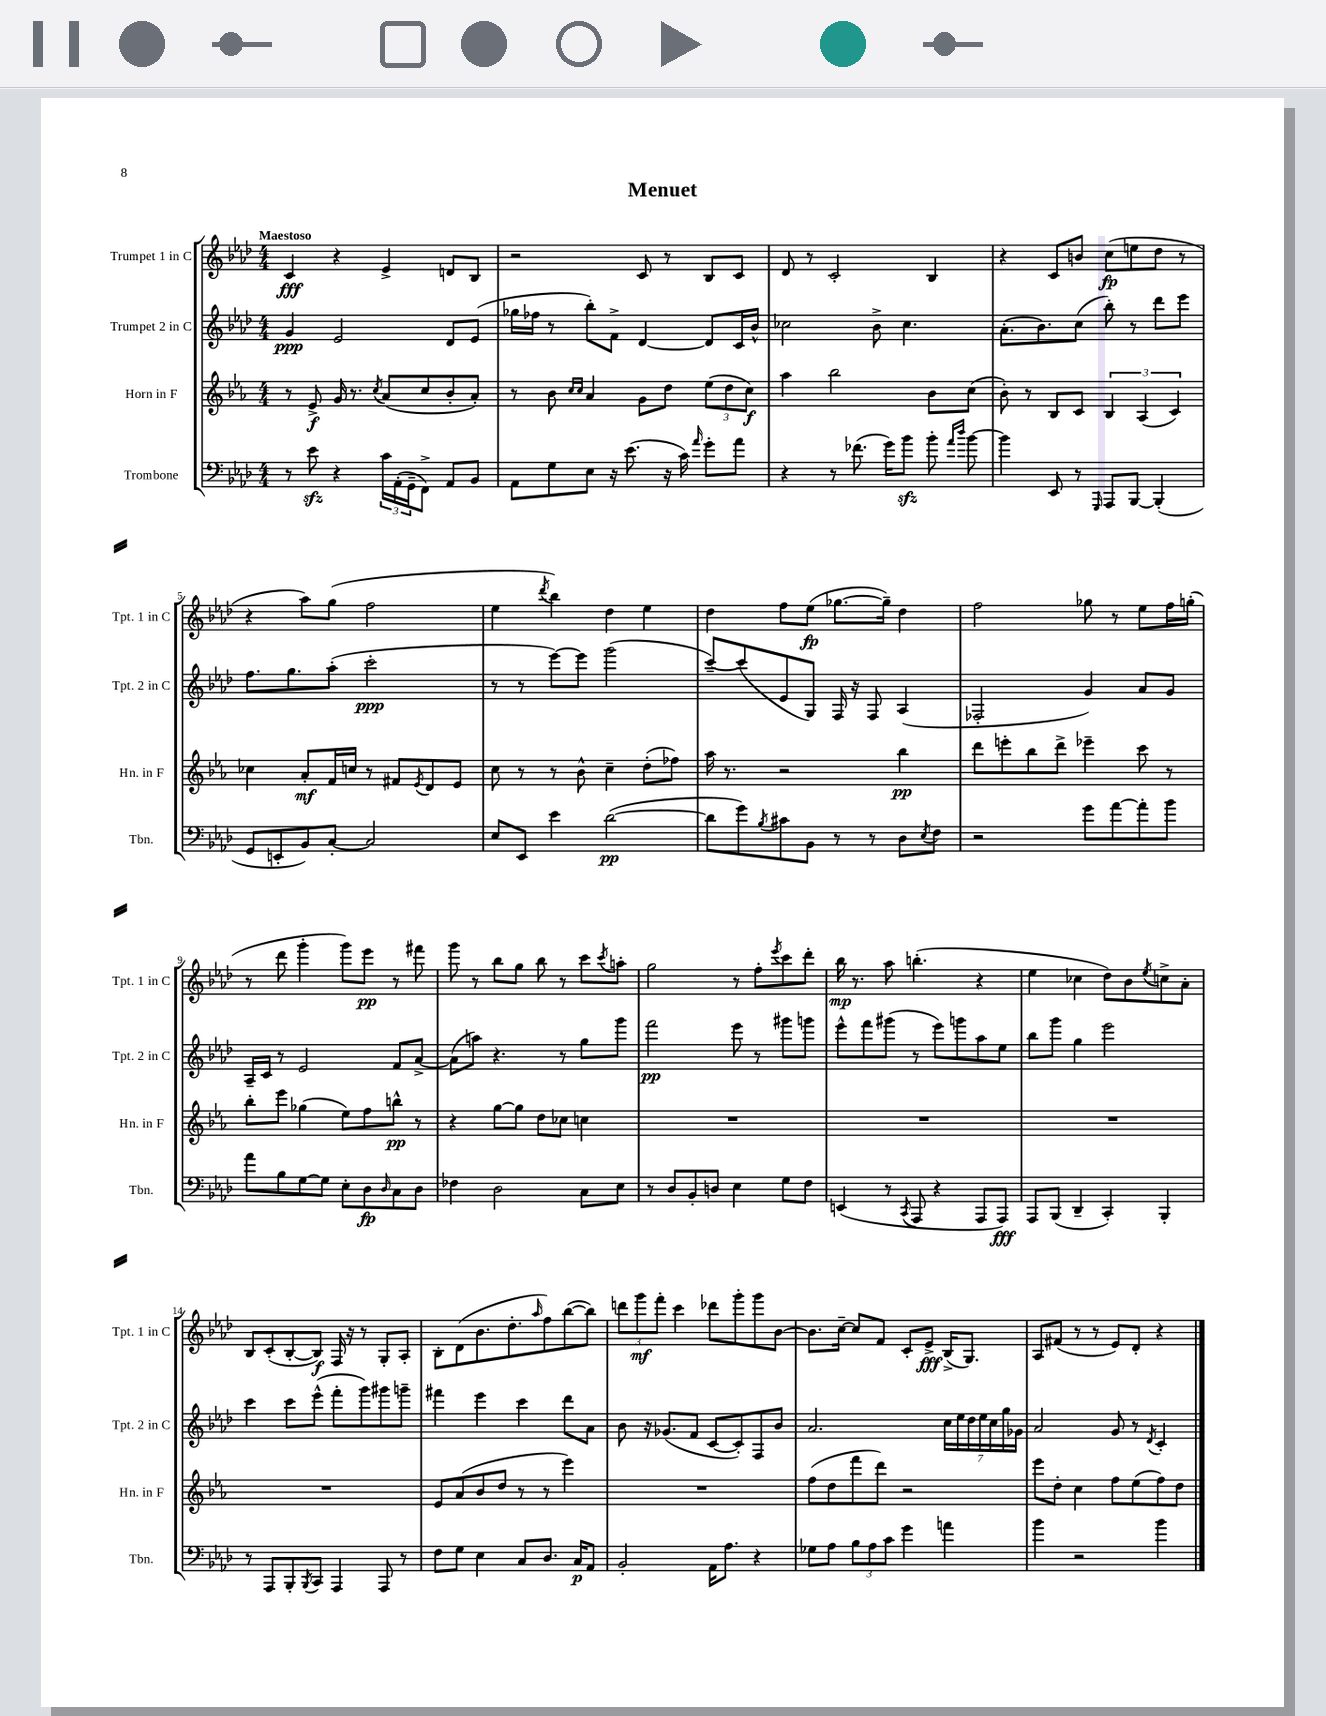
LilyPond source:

\header { title = "Menuet" }
<<
\new StaffGroup <<
\new Staff = "s0" \with { instrumentName = "Trumpet 1 in C" shortInstrumentName = "Tpt. 1 in C" } {
    \clef treble \key aes \major \numericTimeSignature \time 4/4 \tempo "Maestoso"
    c'4\fff r4 ees'4-> d'8 bes8 |
    r2 c'8 r8 bes8 c'8 |
    des'8 r8 c'2-. bes4 |
    r4 c'8 b'8 c''8\fp( e''8 des''8 r8 |
    r4 aes''8) g''8( f''2 |
    ees''4 \acciaccatura { des'''8 } bes''4) des''4 ees''4 |
    des''4 f''8 ees''8\fp( ges''8.~ ges''16--) des''4 |
    f''2 ges''8 r8 ees''8 f''16 g''16-.( |
    r8 des'''8 g'''4-. g'''8) ees'''8\pp r8 fis'''8 |
    g'''8 r8 bes''8 g''8 bes''8 r8 c'''8 \acciaccatura { c'''8 } a''8-. |
    g''2 r8 f''8-. \acciaccatura { ees'''8 } c'''8 des'''8-. |
    bes''16\mp r8. aes''8 b''4.-.( r4 |
    ees''4 ces''4 des''8) bes'8 \acciaccatura { ees''8 } c''8-> aes'8-. |
    bes8 c'8-.( bes8~-. bes8\f) f16 r16 r8 g8-. aes8-. |
    bes8-. des'8( bes'8. des''8.-. \grace { aes''16 } f''8) bes''8~( bes''8) |
    \tuplet 3/2 { d'''8 g'''8\mf f'''8-. } c'''4 des'''8 g'''8-. g'''8 bes'8~ |
    bes'8. c''16~-- c''8 f'8 c'8-. ees'8->\fff bes16->( g8.) |
    aes8 fis'8( r8 r8 ees'8) des'8-. r4 \bar "|." |
}
\new Staff = "s1" \with { instrumentName = "Trumpet 2 in C" shortInstrumentName = "Tpt. 2 in C" } {
    \clef treble \key aes \major \numericTimeSignature \time 4/4
    g'4\ppp ees'2 des'8 ees'8( |
    ges''16 fes''16 r8 bes''8-.) f'8-> des'4~ des'8 c'16 bes'16-^ |
    ces''2 bes'8-> ces''4. |
    aes'8.-.( bes'8.) c''8( bes''8-.) r8 des'''8 ees'''8 |
    f''8. g''8. aes''8-.( c'''2-.\ppp |
    r8 r8 ees'''8~) ees'''8 g'''2( |
    c'''8~--) c'''8( ees'8 g8) f16 r16 f8 aes4( |
    fes2-. g'4) aes'8 g'8 |
    aes16-- c'16 r8 ees'2 f'8 aes'8~-> |
    aes'8( a''8) r4. r8 g''8 g'''8 |
    f'''2\pp ees'''8 r8 gis'''8 g'''8 |
    ees'''8-^ f'''8 gis'''8( r8 ees'''8) g'''8 aes''8 ees''8 |
    bes''8 g'''8 g''4 ees'''2 |
    c'''4 c'''8 ees'''8-^( f'''8-. g'''8) gis'''8 g'''8-- |
    fis'''4 ees'''4 c'''4 des'''8 aes'8 |
    bes'8 r16 ges'8.( f'8 c'8~ c'8-.) f8 bes'8 |
    aes'2. \tuplet 7/4 { c''16 ees''16 des''16 ees''16 c''16 g''16 ges'16 } |
    aes'2 g'8 r8 \acciaccatura { des'8 } c'4-. \bar "|." |
}
\new Staff = "s2" \with { instrumentName = "Horn in F" shortInstrumentName = "Hn. in F" } {
    \clef treble \key ees \major \numericTimeSignature \time 4/4
    r8 ees'8->\f g'16 r8. \acciaccatura { c''8 } aes'8( c''8 bes'8-. aes'8-.) |
    r8 bes'8 \grace { c''16 c''16 } aes'4 g'8 d''8 \tuplet 3/2 { ees''8( d''8 c''8\f) } |
    aes''4 bes''2 bes'8 c''8( |
    bes'8-.) r8 bes8 c'8 \tuplet 3/2 { bes4 aes4( c'4) } |
    ces''4 aes'8-.\mf f'16 c''16 r8 fis'8 \acciaccatura { ees'8 } d'8 ees'8 |
    c''8 r8 r8 bes'8-^ c''4-- d''8-.( fes''8) |
    aes''16 r8. r2 bes''4\pp |
    d'''8 e'''8-. bes''8 d'''8-> ees'''4-- c'''8 r8 |
    bes''8-. ees'''8 ges''4( ees''8) f''8 b''8-^\pp r8 |
    r4 g''8~ g''8 d''8 ces''8 c''4 |
    R1 |
    R1 |
    R1 |
    R1 |
    ees'8 aes'8( bes'8 d''8 r8 r8 ees'''4) |
    R1 |
    f''8( d''8 f'''8 d'''8) r2 |
    ees'''8 d''8-. c''4 f''8 ees''8( f''8) d''8 \bar "|." |
}
\new Staff = "s3" \with { instrumentName = "Trombone" shortInstrumentName = "Tbn." } {
    \clef bass \key aes \major \numericTimeSignature \time 4/4
    r8 ees'8\sfz r4 \tuplet 3/2 { c'16 aes,16-.( g,16-- } f,8->) aes,8 bes,8 |
    aes,8 g8 ees8 r16 ees'8.( r16 c'16) \grace { aes'16 } g'8-. aes'8 |
    r4 r8 fes'8.( g'16) bes'8\sfz bes'8-. \grace { aes'16 des''16 } bes'8~ |
    bes'4 ees,8 r8 \grace { g,,16 } aes,,8 bes,,8~ bes,,4-.( |
    g,8 e,8-. bes,8) c8~-. c2 |
    ees8 ees,8 ees'4 des'2~\pp( |
    des'8 g'8) \acciaccatura { bes8 } cis'8 bes,8 r8 r8 des8 \acciaccatura { ees8 } f8 |
    r2 g'8 aes'8~ aes'8-. bes'8 |
    aes'8 bes8 g8~ g8 ees8-. des8\fp \grace { des16 } c8 des8 |
    fes4 des2 c8 ees8 |
    r8 des8 bes,8-. d8 ees4 g8 f8 |
    e,4( r8 \acciaccatura { c,8 } aes,,8 r4 aes,,8 aes,,8\fff) |
    aes,,8 bes,,8( des,4-- c,4-.) bes,,4-. |
    r8 aes,,8 bes,,8-. \acciaccatura { bes,,8 } c,8 aes,,4 aes,,8 r8 |
    f8 g8 ees4 c8 des8. c16\p aes,8 |
    bes,2-. aes,16 aes8. r4 |
    ges8 aes8 \tuplet 3/2 { bes8 aes8 c'8 } g'4 a'4 |
    bes'4 r2 bes'4 \bar "|." |
}
>>
>>
